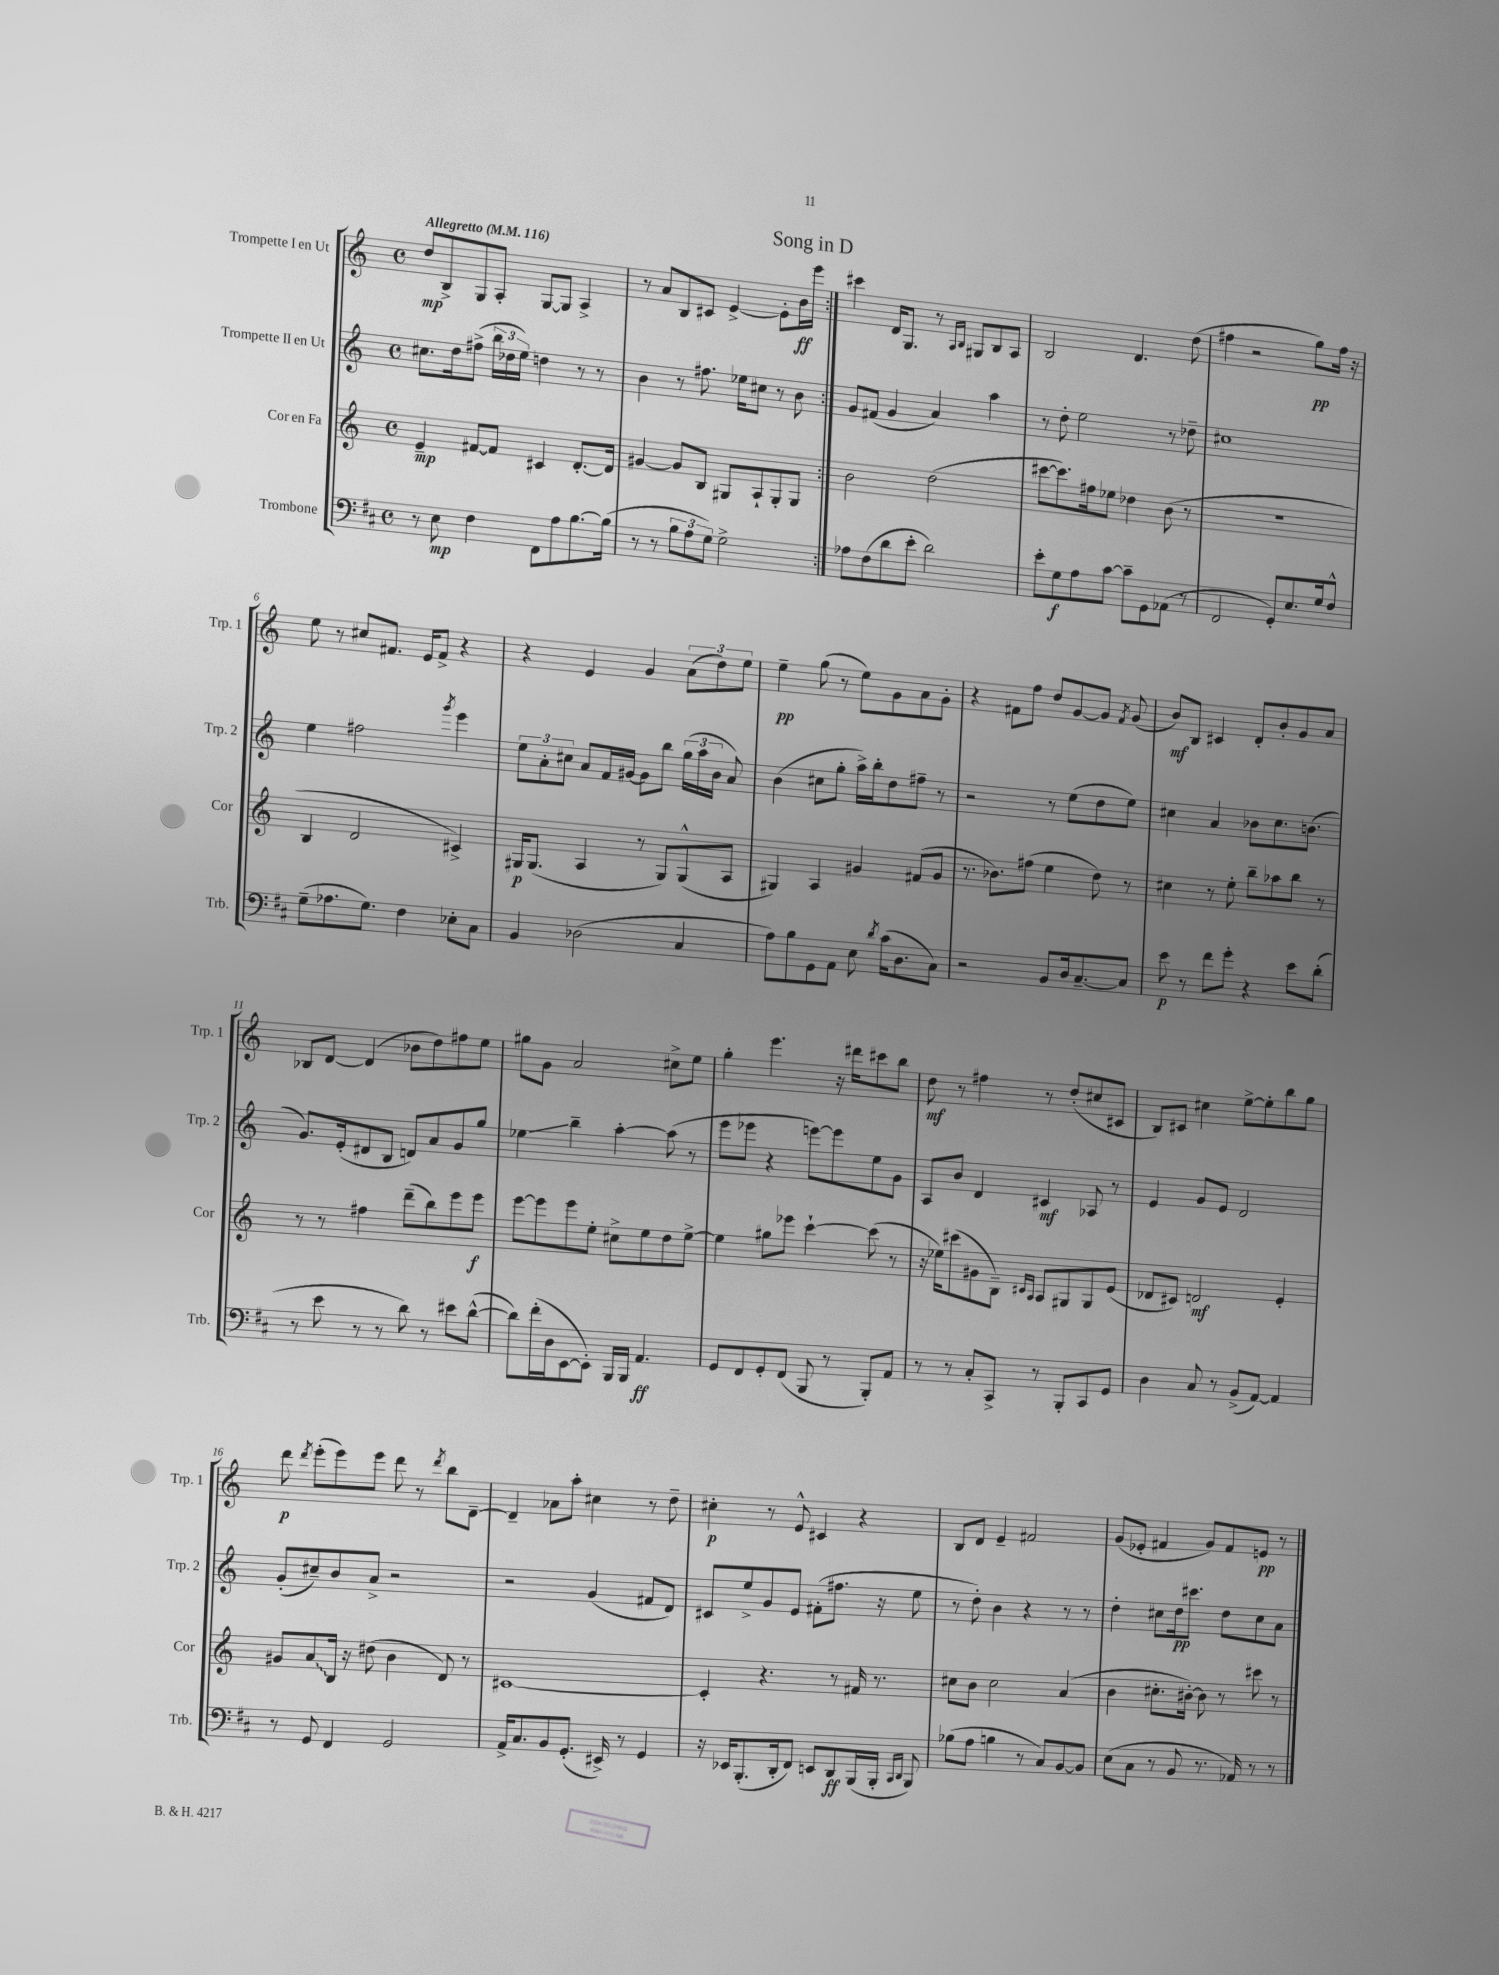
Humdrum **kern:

**kern	**kern	**kern	**kern
*staff4	*staff3	*staff2	*staff1
*clefF4	*clefG2	*clefG2	*clefG2
*k[f#c#]	*k[]	*k[]	*k[]
*M4/4	*M4/4	*M4/4	*M4/4
*met(c)	*met(c)	*met(c)	*met(c)
*MM116	*MM116	*MM116	*MM116
8r	4e~	8.cc#	8dd
8E	.	.	8B^
.	.	16dd	.
4F#	[8f#	(8ff#^	8G
.	8f#]	24bb	8A'
.	.	24dd-	.
.	.	24ee)	.
8FF#	4c#	4dd	[8G
8A	.	.	8G]
[8.B	[8.d'	8r	4A^
.	.	8r	.
(16B]	16d]	.	.
=	=	=	=
8r	[4g#	4b	8r
8r	.	.	8a
12B	8g#]	8r	8B
12A	.	.	.
.	8B	8.ff#	8c#
12G)	.	.	.
2G^	8G#	.	[4e^
.	.	16ee-	.
.	8A`	8cc#	.
.	8G#'	8r	8e']
.	8G#	8b	16b
.	.	.	16eee
=:|!	=:|!	=:|!	=:|!
8A-	2b	8g	4ccc#
(8F#	.	(8f#	.
8d	.	4g	16d
.	.	.	8.G
8e'	.	.	.
2d)	(2dd	4a)	8r
.	.	.	16qqA
.	.	.	16qqB
.	.	.	8G#
.	.	4aa	8B
.	.	.	8A
=	=	=	=
8e'	[8ccc#	8r	2B
8G	8.ccc#])	8dd'	.
8A	.	2ee	.
.	16ff#	.	.
[8c#	8ee-	.	.
8c#~]	4dd-	.	4.d
8GG	.	.	.
(8AA-	(8b	8r	.
8r	8r	8dd-~	(8dd
=	=	=	=
2FF#	1r	1cc#	4ff#
.	.	.	2r
8GG')	.	.	.
8.E	.	.	.
.	.	.	8gg)
16G	.	.	.
8F#^^	.	.	16ff#
.	.	.	16r
=	=	=	=
(8G~	4B	4ee	8ee
8.A-	.	.	8r
.	2d	2ff#	8cc#
8.G)	.	.	.
.	.	.	8.f#
4F#	.	.	.
.	.	.	16e
.	.	.	8f#^
.	.	8qggg	.
8E-'	4c#^)	4eee	4r
8C#	.	.	.
=	=	=	=
4BB	16G#	12ee	4r
.	(8.G#	.	.
.	.	12a'	.
.	.	12cc#	.
(2D-	4A	8a	4e
.	.	16f	.
.	.	[16g#	.
.	8r	8g#]	4g
.	8G#)	8bb	.
4C#	(8G#^^	(24gg	(12a
.	.	24aa	.
.	.	24b	12dd)
.	8A	8a)	.
.	.	.	12ee
=	=	=	=
8A)	4G#)	(4b	4ee~
8B	.	.	.
8GG	4A	8cc#	(8gg
8AA	.	8gg'	8r
8E	4g#	16aa^)	8ee)
.	.	16bb'	.
8qd	.	.	.
(16c#	.	8dd	8g
8.D	.	.	.
.	(8f#	8ff#~	8a
8C#)	8g#	8r	8g'
=	=	=	=
2r	8.r	2r	4r
.	8.b-)	.	.
.	.	.	8f#
.	(8ff#	.	8ff
8BB	4ee	8r	8dd
16D	.	(8ee	[8g
[8.C#~	.	.	.
.	8dd)	8dd	8g]
.	.	.	8qf#
8C#]	8r	8ee)	(8g
=	=	=	=
8e	4cc#	4cc#	8b)
8r	.	.	8B
8f#	8r	4a	4c#
8g'	8ee'	.	.
4r	8bb~	8b-	8d'
.	8aa-	8.cc#	8b'
8e	8bb	.	8g
.	.	(8.b	.
(8d'	8r	.	8a
=	=	=	=
8r	8r	8.g)	8B-
8e	8r	.	[8d
.	.	(16e'	.
8r	4ff#	8d#	(4d]
8r	.	8B	.
8d)	(8ddd~	8d)	8b-
8r	8bb)	8a	8dd)
8e#	8eee	8g	8ff#
([8d^^	8eee	8gg	8ee
=	=	=	=
8d])	[8eee	4ee-	8gg#
(16f#'	8eee]	.	8g
16D	.	.	.
[8EE	8eee	4bb~	2a
8EE'])	8ee'	.	.
16BBB	8cc#^	[4aa'	.
16BBB	.	.	.
4.AA	8ee	.	.
.	8dd	(8aa]	8cc#^
.	[8ee^	8r	8ee
=	=	=	=
8GG	4ee]	8eee	4gg'
8FF#	.	8eee-	.
8GG'	8gg#	4r	4.eee
(8FF#	8eee-	.	.
8BBB	[4ccc`	[8eee)	.
8r	.	8eee]	16r
.	.	.	16ddd#
8BBB')	(8ccc]	8ee	8ccc#
8AA	8r	8g	8bb
=	=	=	=
8r	16r	8A	8dd
.	16ee-)	.	.
8r	(8ccc#	8b	8r
8C#'	8g#	4d	4ff#
8CC#^	8B~)	.	.
.	16qqc#	.	.
.	16qqA	.	.
8r	8A	4c#	8r
8BBB'	8G#	.	(8dd'
8CC#	8G#	8A-	8cc#
8GG	(8e	8r	8c#
=	=	=	=
4D	8d-	4e	8B)
.	8c#)	.	8c#
8C#	2d	8g	4cc#
8r	.	8e	.
(8BB^	.	2d	[8ee^
[8AA)	.	.	8ee']
4AA]	4e'	.	8bb
.	.	.	8gg
=	=	=	=
8r	8g#	(8g'	8ddd
.	.	.	8qddd
8GG	8a	8cc#~)	(8eee'
4FF#	16B	8b	8eee)
.	16r	.	.
.	(8dd#	8a^	8eee
2GG	4b	2r	8ddd
.	.	.	8r
.	.	.	8qddd
.	8d)	.	8bb
.	8r	.	[8d~
=	=	=	=
16AA^	[1c#	2r	4d~]
8.C#	.	.	.
8BB	.	.	8a-
(8.GG'	.	.	8aa'
.	.	(4g	4cc#
16EE#^)	.	.	.
8r	.	.	.
4GG	.	8f#	8r
.	.	8d)	8dd~
=	=	=	=
16r	4c#']	8c#	4cc#'
16EE-	.	.	.
(8.BBB'	.	8ee^	.
.	4.r	8g	8r
16DD'	.	.	.
8FF#)	.	8e	8e^^
8EE	.	(8f#'	4c#
8DD	8r	8.ff#	.
(16BBB	16f#	.	4r
16BBB'	8.r	16r	.
16qqCC#	.	.	.
16qqDD	.	.	.
8BBB)	.	8ee	.
=	=	=	=
(8B-	8cc#	8r	8B
8A	8b	8dd')	8d
4B	2cc#	4b	4e~
8r	.	4r	2f#
8C#)	.	.	.
[8BB	(4a	8r	.
8BB]	.	8r	.
=	=	=	=
(8E	4b	4dd'	(8g
8C#	.	.	8e-'
8r	8.cc#'	8cc#	4f#
8BB	.	16dd	.
.	[16b#')	8.ccc#	.
8.r	8b#]	.	8g)
.	8r	8dd	8f#
16AA-)	.	.	.
8r	8ccc#	8cc#	8e
8r	8r	8a	8r
==	==	==	==
*-	*-	*-	*-
